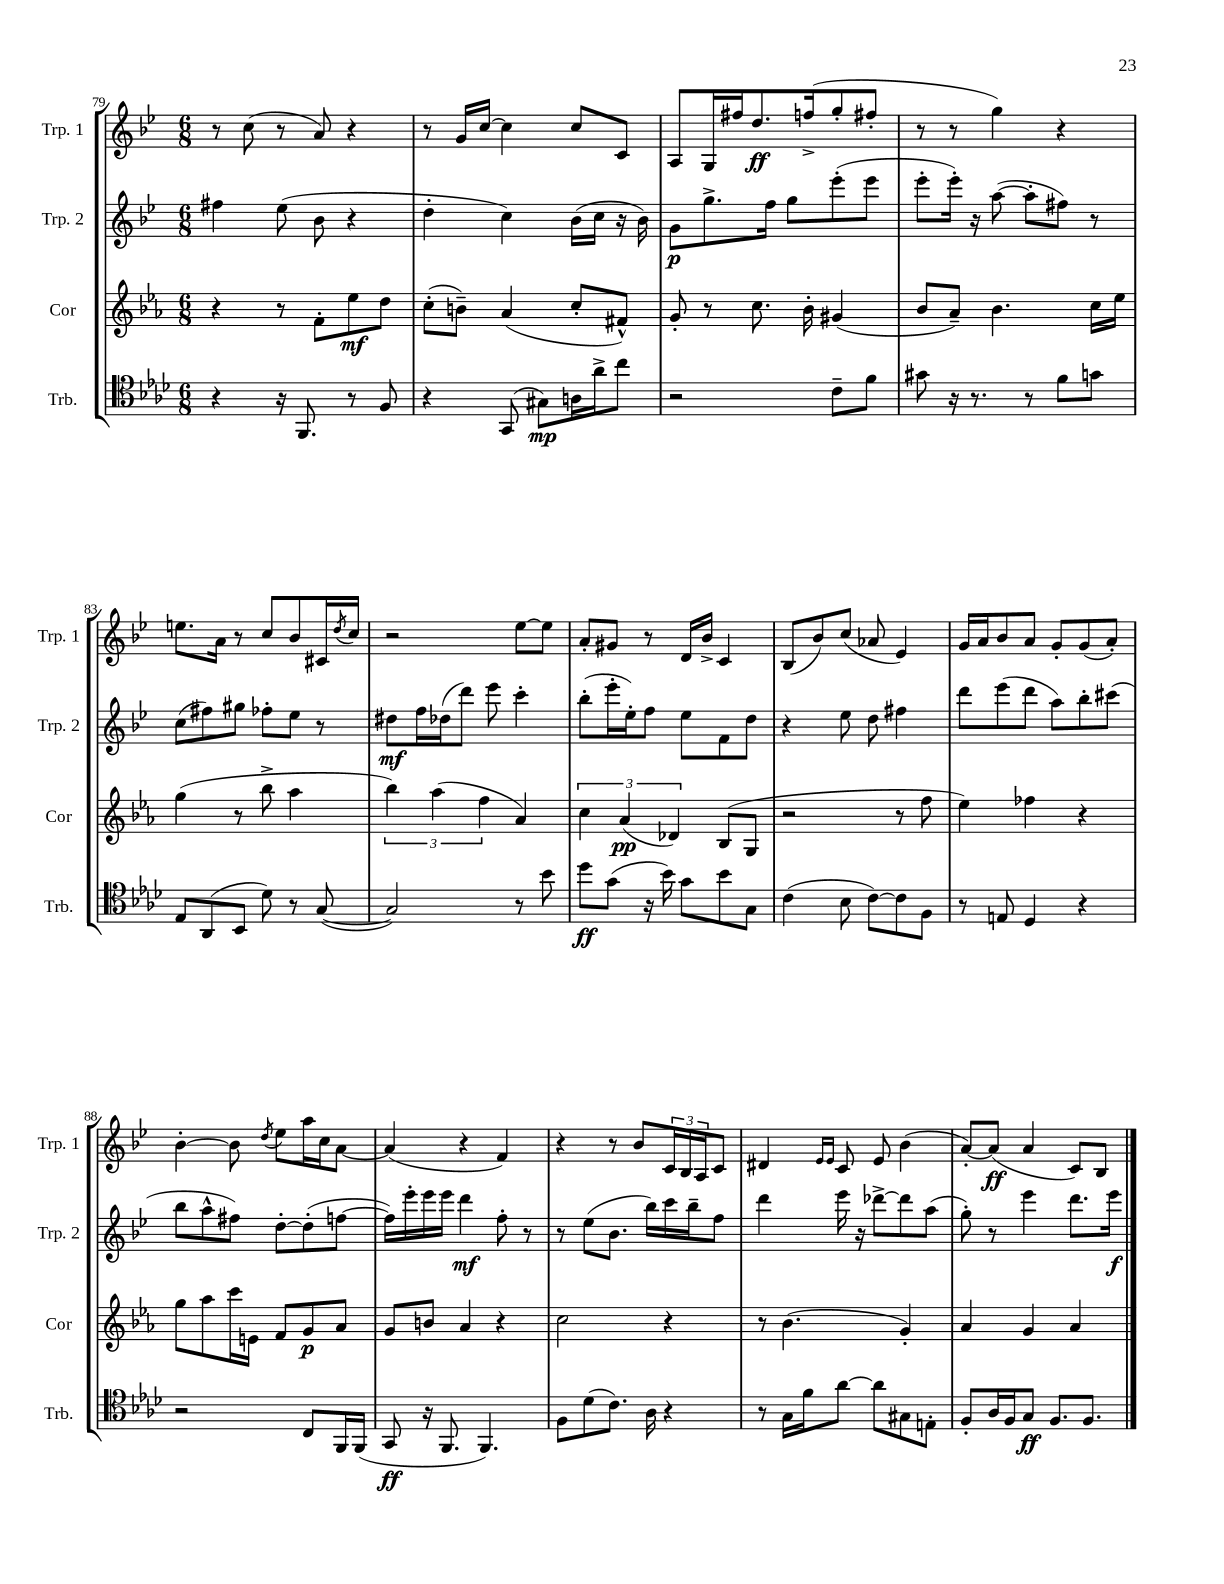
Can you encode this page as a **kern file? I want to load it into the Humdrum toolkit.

**kern	**kern	**kern	**kern
*staff4	*staff3	*staff2	*staff1
*clefC4	*clefG2	*clefG2	*clefG2
*k[b-e-a-d-]	*k[b-e-a-]	*k[b-e-]	*k[b-e-]
*M6/8	*M6/8	*M6/8	*M6/8
4r	4r	4ff#\	8r
.	.	.	(8cc\
16r	8r	(8ee-\	8r
8.FF/	.	.	.
.	8f'\L	8b-\	8a/)
8r	8ee-\	4r	4r
8F/	8dd\J	.	.
=	=	=	=
4r	(8cc'\L	4dd'\	8r
.	8b~\J)	.	16g/LL
.	.	.	[16cc/JJ
(8GG/	(4a-/	4cc\)	4cc\]
8G#\L)	.	.	.
16A\L	8cc'/L	(16b-\LL	8cc/L
16a-^\J	.	16cc\JJ	.
8cc\J	8f#^^/J)	16r	8c/J
.	.	16b-\)	.
=	=	=	=
2r	8g'/	8g\L	8A/L
.	8r	8.gg^\	16G/L
.	.	.	16ff#/J
.	8.cc\	.	8.dd/
.	.	16ff\Jk	.
.	.	8gg\L	.
.	16b-'\	.	(16ff^/k
8c~\L	(4g#/	(8eee-'\	8gg'/
8f\J	.	8eee-\J	8ff#'/J
=	=	=	=
8g#\	8b-/L	8eee-'\L	8r
16r	8a-~/J)	16eee-'\Jk)	8r
8.r	.	16r	.
.	4.b-\	([8aa\	4gg\)
8r	.	8aa'\]L	.
8f\L	.	8ff#\J)	4r
8g\J	16cc\LL	8r	.
.	16ee-\JJ	.	.
=	=	=	=
8E-/L	(4gg\	(8cc\L	8.ee\L
(8AA-/	.	8ff#\)	.
.	.	.	16a\Jk
8BB-/J	8r	8gg#\J	8r
8d-\)	8bb-^\	8ff-'\L	8cc/L
8r	4aa-\	8ee-\J	8b-/
([8G/	.	8r	16c#/L
.	.	.	8qdd/
.	.	.	16cc/JJ
=	=	=	=
2G/])	6bb-\)	8dd#\L	2r
.	.	16ff\L	.
.	(6aa-\	.	.
.	.	(16dd-\J	.
.	.	8ddd\J)	.
.	6ff\	.	.
.	.	8eee-\	.
8r	4a-/)	4ccc'\	[8ee-\L
8b-\	.	.	8ee-\]J
=	=	=	=
8dd-\L	6cc\	(8bb-'\L	8a'/L
(8g\J	.	16eee-'\L	8g#/J
.	(6a-/	.	.
.	.	16ee-'\J)	.
16r	.	8ff\J	8r
16b-\)	.	.	.
.	6d-/)	.	.
8g\L	.	8ee-\L	16d/LL
.	.	.	16b-^/JJ
8b-\	(8B-/L	8f\	4c/
8G\J	8G/J	8dd\J	.
=	=	=	=
(4c\	2r	4r	(8B-/L
.	.	.	8b-/)
8B-\	.	8ee-\	(8cc/J
[8c\L)	.	8dd\	8a-/
8c\]	8r	4ff#\	4e-/)
8F\J	8ff\	.	.
=	=	=	=
8r	4ee-\)	8ddd\L	16g/LL
.	.	.	16a/J
8E/	.	(8eee-\	8b-/
4D-/	4ff-\	8ddd\J	8a/J
.	.	8aa\L)	8g'/L
4r	4r	8bb-'\	(8g/
.	.	(8ccc#\J	8a'/J)
=	=	=	=
2r	8gg\L	8bb-\L	[4b-'\
.	8aa-\	8aa^^\	.
.	16ccc\L	8ff#\J)	8b-\]
.	16e\JJ	.	.
.	.	.	8qdd/
.	8f/L	[8dd'\L	8ee-\L
8C/L	8g/	(8dd'\]	16aa\L
.	.	.	16cc\J
16FF/L	8a-/J	[8ff\J	[8a\J
(16FF/JJ	.	.	.
=	=	=	=
8GG/	8g/L	16ff\]LL)	(4a/]
.	.	16eee-'\	.
16r	8b/J	16eee-\	.
8.FF/	.	16eee-\JJ	.
.	4a-/	4ddd\	4r
4.FF/)	.	.	.
.	4r	8ff'\	4f/)
.	.	8r	.
=	=	=	=
8F\L	2cc\	8r	4r
(8d-\	.	(8ee-\L	.
8.c\J)	.	8.b-\J	8r
.	.	.	8b-/L
16A-\	.	16bb-\LL)	.
4r	4r	16ccc\	24c/L
.	.	.	24B-/
.	.	16bb-~\J	.
.	.	.	24A/J
.	.	8ff\J	8c/J
=	=	=	=
8r	8r	4ddd\	4d#/
16G\LL	(4.b-\	.	.
16f\J	.	.	.
.	.	.	16qqe-/LL
.	.	.	16qqe-/JJ
[8a-\J	.	16eee-\	8c/
.	.	16r	.
8a-\]L	.	[8ddd-^\L	8e-/
8G#\	4g'/)	8ddd-\]	(4b-\
8E'\J	.	(8aa\J	.
=	=	=	=
8F'/L	4a-/	8gg'\)	[8a'/L)
16A-/L	.	8r	(8a/]J
16F/J	.	.	.
8G/J	4g/	4eee-\	4a/
8.F/L	.	.	.
.	4a-/	8.ddd\L	8c/L)
8.F/J	.	.	.
.	.	.	8B-/J
.	.	16eee-\Jk	.
==	==	==	==
*-	*-	*-	*-
